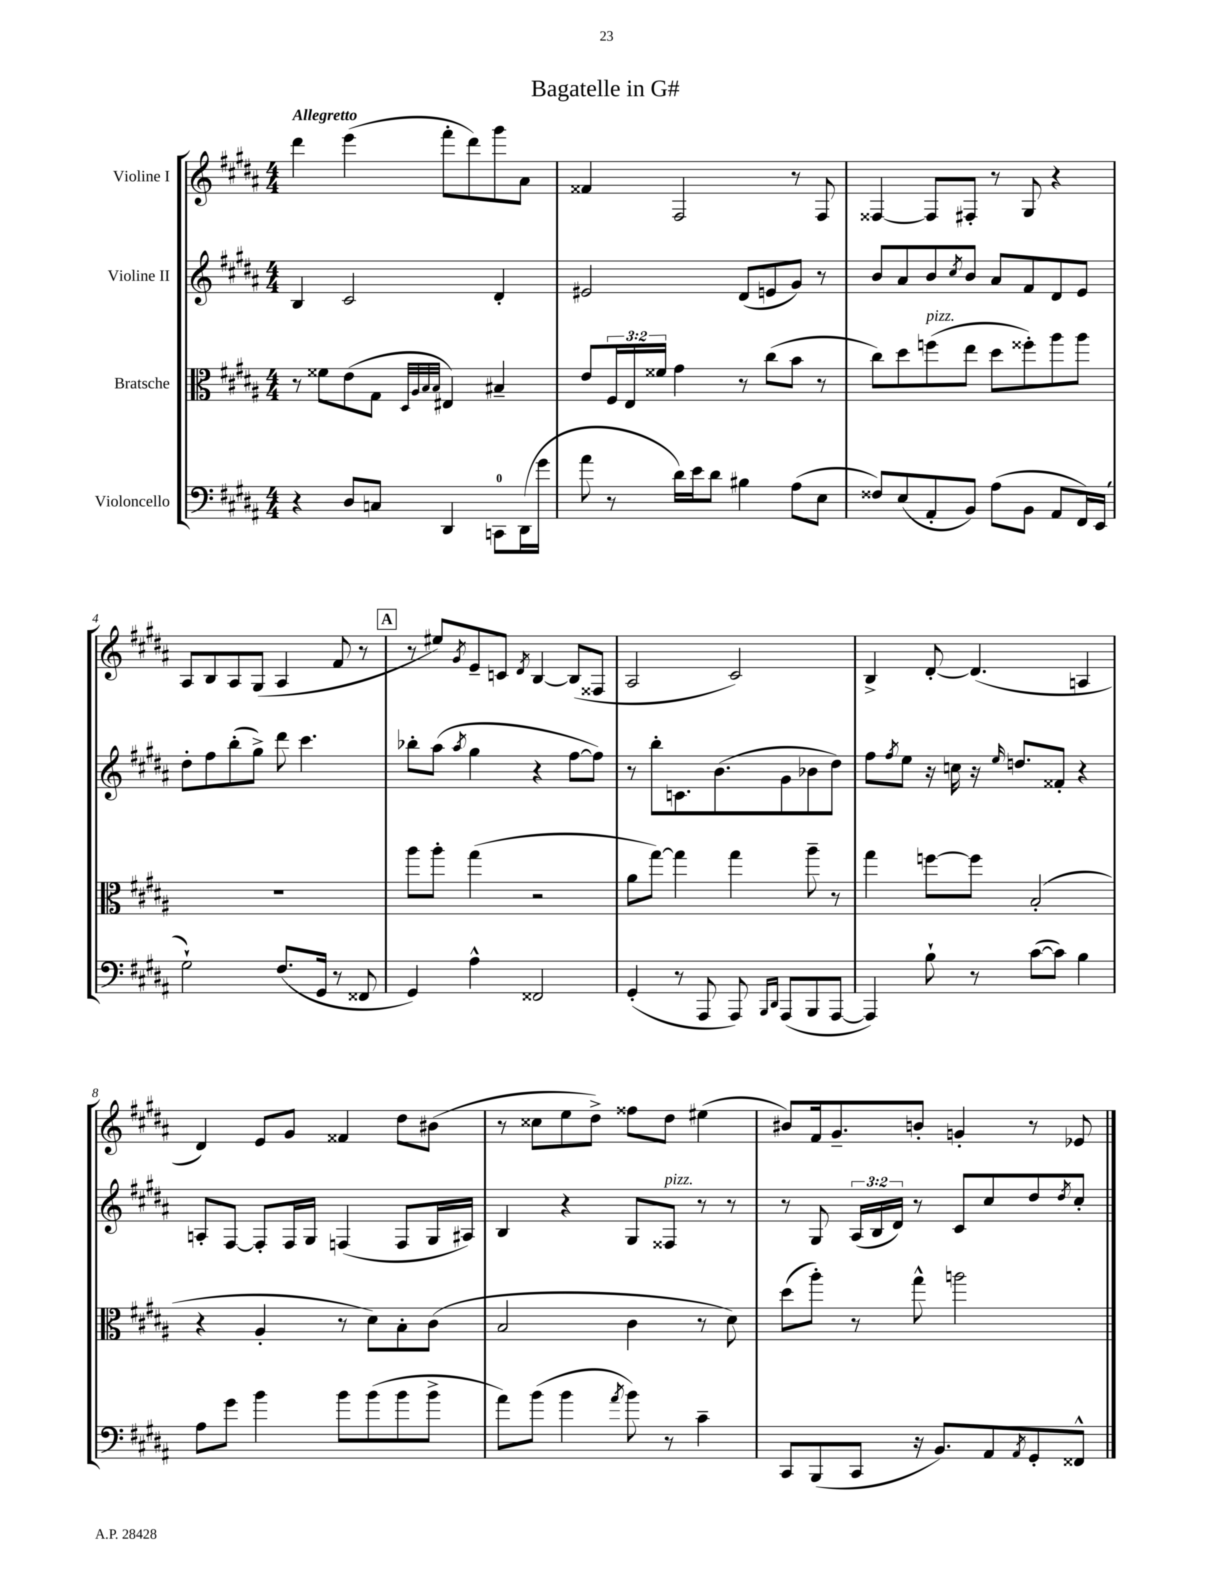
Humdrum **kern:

**kern	**kern	**kern	**kern
*part4	*part3	*part2	*part1
*staff4	*staff3	*staff2	*staff1
*I"Violoncello	*I"Bratsche	*I"Violine II	*I"Violine I
*clefF4	*clefC3	*clefG2	*clefG2
*k[f#c#g#d#a#]	*k[f#c#g#d#a#]	*k[f#c#g#d#a#]	*k[f#c#g#d#a#]
*M4/4	*M4/4	*M4/4	*M4/4
=1	=1	=1	=1
!	!	!	!LO:TX:a:B:t=Allegretto
4r	8r	4B/	4ddd#\
.	8f##X\L	.	.
8D#/L	(8e\	2c#/	(4eee\
8Cn/J	8G#\J	.	.
.	32qqD#/LLL	.	.
.	32qqA#/	.	.
.	32qqB/	.	.
.	32qqB/JJJ	.	.
4DD#/	4E#X/)	.	8fff#'\L
.	.	.	8ddd#\)
8CCn\L	4B#X~/	4d#'/	8ggg#\
(16DD#\L	.	.	8a#\J
16g#\JJ	.	.	.
=2	=2	=2	=2
8a#\	8e/L	2e#X/	4f##X/
8r	24F#/L	.	.
.	24E/	.	.
.	24f##X/JJ	.	.
16d#\LL)	4g#\	.	2F#/
16e\J	.	.	.
8d#\J	.	.	.
4B#X\	8r	(8d#/L	.
.	(8cc#\L	8en/	.
(8A#\L	8b\J	8g#/J)	8r
8E\J	8r	8r	8F#/
=3	=3	=3	=3
8F##X/L)	8cc#\L)	8b/L	[4F##X/
(8E/	8dd#\	8a#/	.
!	!LO:TX:a:i:t=pizz.	!	!
8AA#'/	(8ffn\	8b/	8F##/L]
.	.	8qcc#/	.
8BB/J)	8ee\J	8b/J	8F#X'/J
(8A#\L	8dd#\L	8a#/L	8r
8BB\J	8ff##X'\)	8f#/	8G#/
8AA#/L	8aa#\	8d#/	4r
16FF#/L)	8aa#\J	8e/J	.
(16EE/JJ	.	.	.
!!LO:LB:g=z
=4	=4	=4	=4
2G#`\)	1r	8dd#'\L	8A#/L
.	.	8ff#\	8B/
.	.	(8bb'\	8A#/
.	.	8gg#^\J)	(8G#/J
(8.F#/L	.	8ddd#\	4A#/
.	.	4.ccc#\	.
16GG#/Jk	.	.	.
8r	.	.	8f#/
8FF##X/	.	.	8r
!!LO:REH:place=s1:t=A
=5	=5	=5	=5
4GG#/)	8aa#\L	8bb-X'\L	8r
.	8aa#'\J	(8aa#\J	8ee#X/L)
.	.	8qaa#/	8qg#/
4A#^^\	(4gg#\	4gg#\	8e~/
.	.	.	8cn/J
.	.	.	8qd#/
2FF##X/	2r	4r	[4B/
.	.	[8ff#\L	(8B/L]
.	.	8ff#\J])	8F##X/J
=6	=6	=6	=6
(4GG#'/	8a#\L	8r	2A#/
.	[8gg#\J)	8bb'\L	.
8r	4gg#\]	8.cn\	.
8AAA#/	.	.	.
.	.	(8.b\	.
8AAA#/)	4gg#\	.	2c#/)
16qqBBB/LL	.	.	.
16qqDD#/JJ	.	.	.
(8AAA#/L	.	8g#\	.
8BBB/	8aa#~\	8b-X\	.
[8AAA#/J	8r	8dd#\J)	.
=7	=7	=7	=7
4AAA#/])	4gg#\	8ff#\L	4B^/
.	.	8qff#/	.
.	.	8ee\J	.
8B`\	[8ffn\L	16r	[8d#'/
.	.	16ccn\	.
8r	8ff\J]	16r	(4.d#/]
.	.	16qqee/	.
.	.	8.ddn/L	.
([8c#\L	(2B'/	.	.
8c#\J])	.	8f##X'/J	.
4B\	.	4r	4An/
!!LO:LB:g=z
=8	=8	=8	=8
8A#\L	4r	8An'/L	4d#/)
8g#\J	.	[8F#/J	.
4b\	4A#'/	8F#'/L]	8e/L
.	.	16F#/L	8g#/J
.	.	16G#/JJ	.
8b\L	8r	(4Fn/	4f##X/
(8b\	8d#\L)	.	.
8b\	8B'\	8F/L	8dd#\L
8b^\J	(8c#\J	16G#/L	(8b#X\J
.	.	16A#X/JJ)	.
=9	=9	=9	=9
8a#\L)	2B/	4B/	8r
(8b\J	.	.	8cc##X\L
4b\	.	4r	8ee\
.	.	.	8dd#^\J)
8qa#/	.	.	.
8b\)	4c#\	8G#/L	8ff##X\L
!	!	!LO:TX:a:i:t=pizz.	!
8r	.	8F##X/J	8dd#\J
4c#~\	8r	8r	(4ee#X\
.	8d#\)	8r	.
=10	=10	=10	=10
8CC#/L	(8dd#\L	8r	8b#X/L)
(8BBB/	8aa#'\J)	8G#/	16f#/k
.	.	.	8.g#~/
8CC#/J	8r	(24A#/LL	.
.	.	24B/	.
.	.	24d#/JJ)	.
16r	8gg#^^\	8r	8bn'/J
8.BB/L)	.	.	.
.	2aan\	8c#/L	4gn'/
8AA#/	.	8cc#/	.
8qAA#/	.	.	.
8GG#'/	.	8dd#/	8r
.	.	8qdd#/	.
8FF##X^^/J	.	8cc#'/J	8e-X/
==	==	==	==
*-	*-	*-	*-
